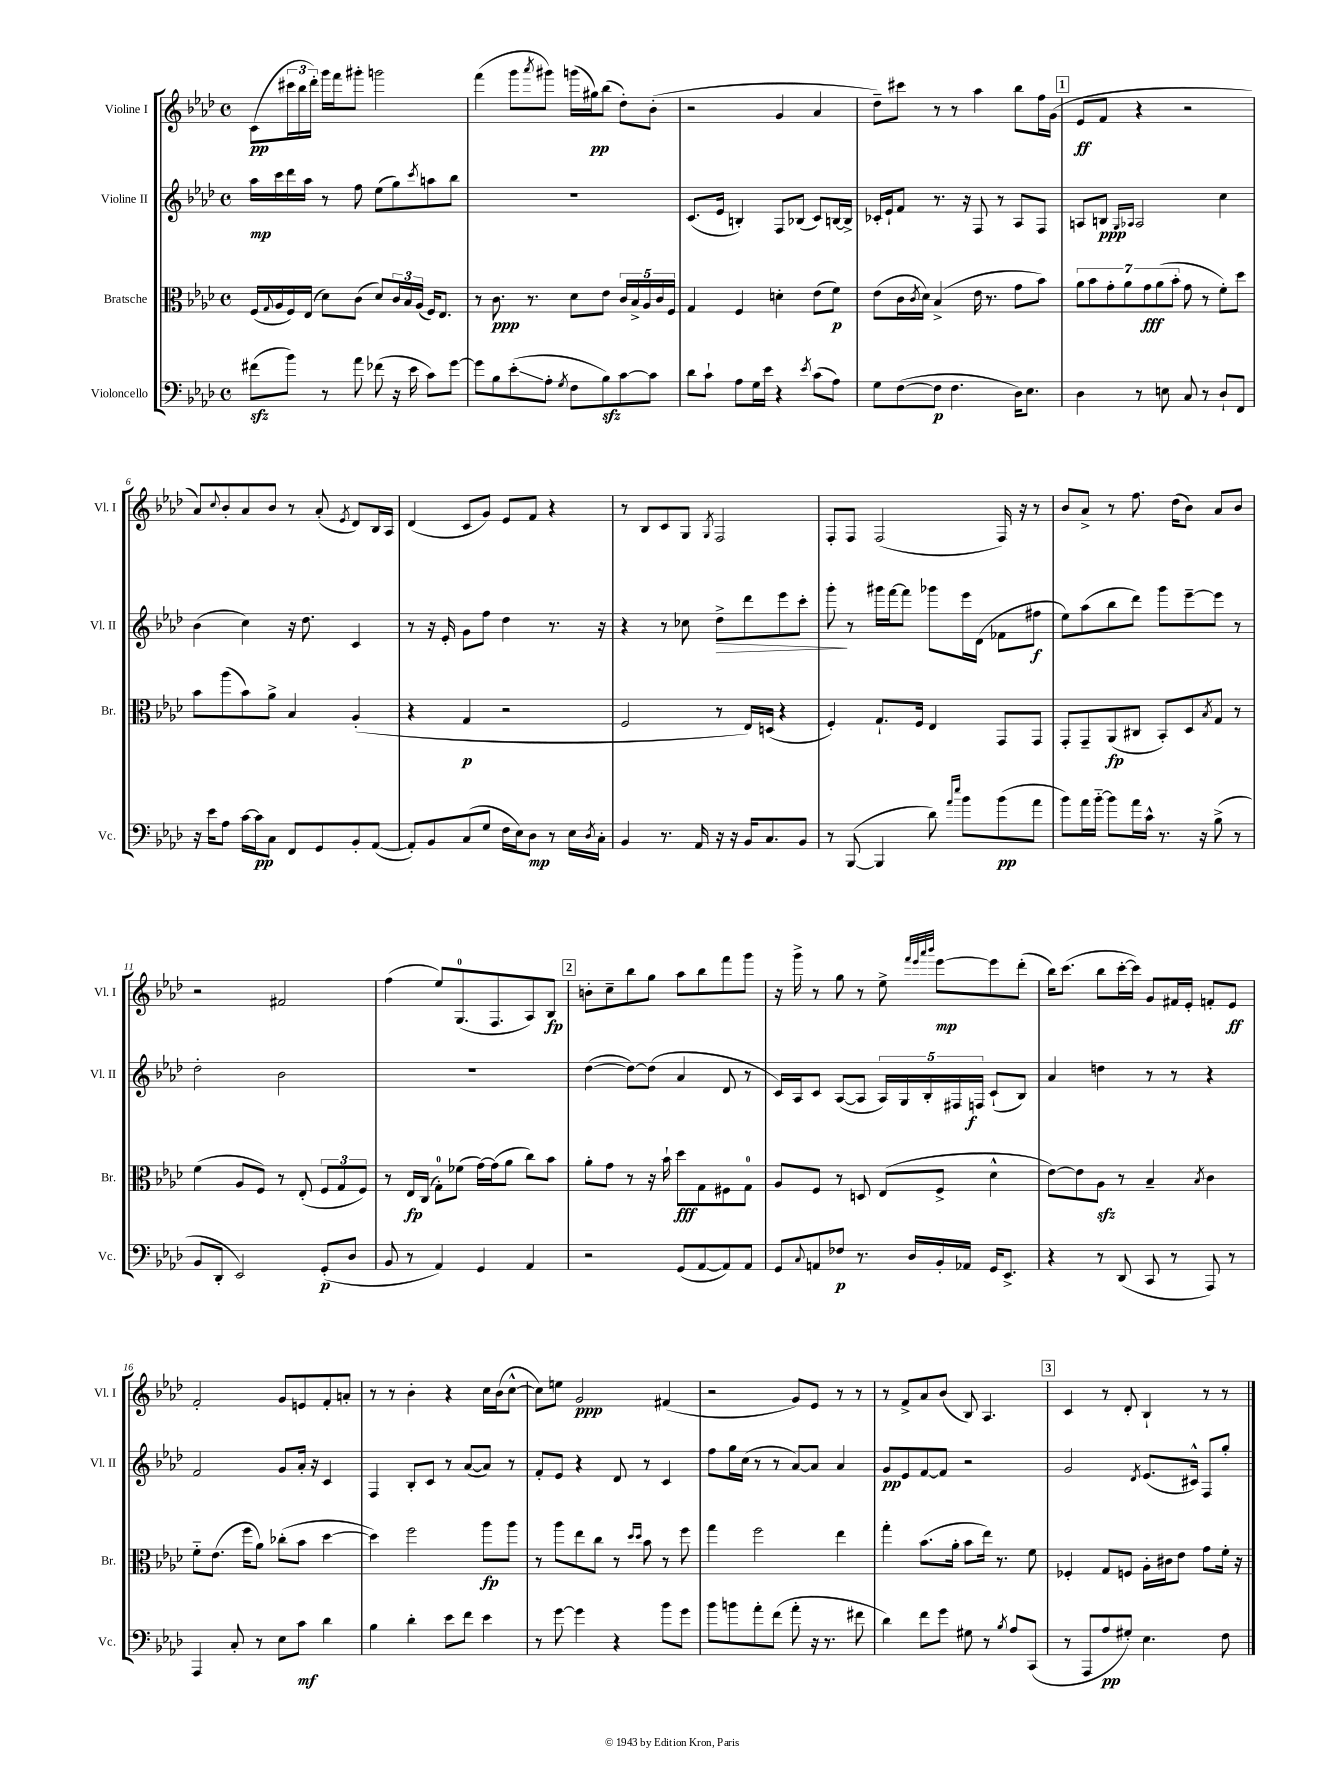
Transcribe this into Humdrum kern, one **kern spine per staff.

**kern	**kern	**kern	**kern
*staff4	*staff3	*staff2	*staff1
*clefF4	*clefC3	*clefG2	*clefG2
*k[b-e-a-d-]	*k[b-e-a-d-]	*k[b-e-a-d-]	*k[b-e-a-d-]
*M4/4	*M4/4	*M4/4	*M4/4
*met(c)	*met(c)	*met(c)	*met(c)
(8f#\L	(16F/LL	16aa-\LL	(8c\L
.	8qqG/	.	.
.	16A-/	16ccc\	.
8b-\J)	16F/)	16ddd-\	24ccc#\L
.	.	.	24bb-\
.	(16E-/JJ	16aa-\JJ	.
.	.	.	24ddd-'\JJ)
8r	8d-\L)	8r	16ggg\LL
.	.	.	16fff\J
8a-\	(8c\J	8ff\	8ggg#'\J
(8f-\	8d-/L)	(8ee-\L	2ggg\
16r	24c/L	8gg\)	.
.	24B-/	.	.
16e-\	.	.	.
.	(24A-/JJ	.	.
.	.	8qccc/	.
8c\L)	16F/LK)	8aa\	.
.	8.E-/J	.	.
[8g\J	.	8bb-\J	.
=	=	=	=
8g\]L	8r	1r	(4fff\
8B-\	8.c\	.	.
(8e-'\	.	.	8ggg\L
.	8.r	.	.
.	.	.	8qaaa-/
8A-'\J	.	.	8ggg#\J)
8qG/	.	.	.
8F\L	8d-\L	.	(16ggg\LL
.	.	.	16gg#\J)
8B-\)	8e-\J	.	(8bb-\J
[8c\	20c/LL	.	8dd-'\L)
.	20B-^/	.	.
.	20A-/	.	.
8c\]J	.	.	(8b-'\J
.	20c/	.	.
.	20F/JJ	.	.
=	=	=	=
8d-\L	4G/	(8.c/L	2r
8c`\J	.	.	.
.	.	16e-/Jk	.
8A-\L	4F/	4B'/)	.
16G\L	.	.	.
16e-\JJ	.	.	.
4r	4d'\	8F/L	4g/
.	.	(8B-/J	.
8qe-/	.	.	.
(8c\L	(8e-\L	8c/L)	4a-/
8A-\J)	8f\J)	[16B/L	.
.	.	16B^/]JJ	.
=	=	=	=
8G\L	(8e-\L	16c-'/LL	8dd-~\L)
.	.	16e-`/J	.
([8F\	16c\L	8f/J	8ccc#\J
.	8qc/	.	.
.	16d-\JJ)	.	.
8F\]J	(4B-^/	8.r	8r
4.F\	.	.	8r
.	.	16r	.
.	16e-\	8F/	4aa-\
.	8.r	.	.
.	.	8r	.
16D-\LK)	8g\L	8A-/L	8bb-\L
8.E-\J	.	.	.
.	8b-\J)	8F/J	16ff\L
.	.	.	(16g\JJ
=	=	=	=
4D-\	14a-\L	8A/L	8e-/L
.	14b-\	.	.
.	.	8B/J	8f/J
.	14g'\	.	.
.	14a-\	.	.
.	.	16qqG/LL	.
.	.	16qqA-/JJ	.
8r	.	2A-/	4r
.	14g\	.	.
.	(14a-\	.	.
8E\	.	.	.
.	14b-'\J	.	.
8C/	8g\	.	2r
8r	8r	.	.
8D-`/L	8f'\L)	4cc\	.
8FF/J	8dd-\J	.	.
=	=	=	=
16r	8b-\L	(4b-\	8a-/L)
16e-\LK	.	.	.
.	.	.	8qqcc/
8A-\J	(8aa-\	.	8b-'/
[16c\LL	8b-\)	4cc\)	8a-/
16c\]J	.	.	.
8C\J	8a-^\J	.	8b-/J
8FF/L	4B-/	16r	8r
.	.	8.dd-\	.
8GG/	.	.	(8a-'/
.	.	.	8qe-/
8BB-'/	(4A-'/	4c/	8d-/L)
([8AA-/J	.	.	16B-/L
.	.	.	16A-/JJ
=	=	=	=
8AA-'/]L)	4r	8r	(4d-/
8BB-/	.	16r	.
.	.	16e-'/	.
(8C/	4G/	8g\L	8c/L
8G/J	.	8ff\J	8g/J)
16F\LL	2r	4dd-\	8e-/L
16E-\J)	.	.	.
8D-\J	.	.	8f/J
8r	.	8.r	4r
16E-\LL	.	.	.
8qD-/	.	.	.
16C'\JJ	.	16r	.
=	=	=	=
4BB-/	2F/	4r	8r
.	.	.	8B-/L
8.r	.	8r	8c/
.	.	8cc-\	8G/J
16AA-/	.	.	.
.	.	.	8qG/
16r	8r	8dd-^\L	2F/
16r	.	.	.
16BB-/LK	16E-/LL)	8ddd-\	.
8.C/	(16D/JJ	.	.
.	4r	8eee-\	.
8BB-/J	.	8ccc'\J	.
=	=	=	=
8r	4F'/)	8ggg'\	8F'/L
([8BBB-/	.	8r	8F/J
4BBB-/]	8.G`/L	16ggg#\LL	(2F/
.	.	[16fff\J	.
.	.	8fff\]J	.
.	16F/Jk	.	.
8d-\)	4E-/	8ggg-\L	.
16qqa-/LL	.	.	.
16qqee-/JJ	.	.	.
8b-\L	.	16eee-\L	.
.	.	(16d-\JJ	.
(8b-\	8GG/L	8f-\L	16F/)
.	.	.	16r
8a-\J	8GG/J	8ff#\J	8r
=	=	=	=
8b-\L)	8GG'/L	8ee-\L)	8b-/L
16a-\L	8GG~/	(8aa-\	8a-^/J
[16b-'~\JJ	.	.	.
8b-\]L	(8AA-/	8bb-\	8r
16a-\L	8C#/J	8ddd-\J)	8.ff\
16c^^\JJ	.	.	.
8.r	8BB-'/L)	8ggg\L	.
.	.	.	(16dd-\LK
.	8D-/	[8eee-~\	8b-\J)
16r	.	.	.
.	8qB-/	.	.
(8B-^\	8G/J	8eee-\]J	8a-/L
8r	8r	8r	8b-/J
=	=	=	=
8BB-/L	(4f\	2dd-'\	2r
8DD-'/J	.	.	.
2EE-/)	8A-/L	.	.
.	8F/J)	.	.
.	8r	2b-\	2f#/
.	(8E-'/	.	.
(8GG'/L	12F/L	.	.
.	12G/	.	.
8D-/J	.	.	.
.	12F/J)	.	.
=	=	=	=
8BB-/	8r	1r	(4ff\
8r	16E-/LL	.	.
.	(16C/JJ	.	.
4AA-/)	8G'\L)	.	8ee-/L)
.	(8f-\J	.	(8.G/
4GG/	[16g\LL)	.	.
.	(16g\]J	.	8.F/
.	8a-\J	.	.
4AA-/	8cc\L)	.	8A-/)
.	8b-\J	.	8B-/J
=	=	=	=
2r	8a-'\L	([4dd-\	8b'\L
.	8g\J	.	8cc~\
.	8r	8dd-\_L)	8bb-\
.	16r	(8dd-\]J	8gg\J
.	16b-`\	.	.
(8GG/L	8dd-\L	4a-/	8aa-\L
[8AA-/	8G\	.	8bb-\
8AA-/])	8F#\	8d-/	8fff\
8AA-/J	8G\J	8r	8ggg\J
=	=	=	=
8GG/L	8A-/L	16c/LL)	16r
.	.	16A-/J	16ggg^\
8qqC/	.	.	.
8AA/	8F/J	8c/J	8r
8F-/J	8r	([8A-/L	8gg\
8.r	8D/	8A-/]J	8r
.	(8E-/L	20A-/LL)	8ee-^\
.	.	20G/	.
16D-/LL	.	.	.
.	.	20B-'/	.
.	.	.	32qqfff/LLL
.	.	.	32qqeee-/
.	.	.	32qqaaa-/
.	.	.	32qqbbb-/JJJ
16BB-'/	8F^/J	.	[8eee-\L
.	.	20F#/	.
16AA-/JJ	.	.	.
.	.	20F/JJ	.
16GG/LK	4d-^^\	(8c`/L	8eee-\]
8.EE-^/J	.	.	.
.	.	8B-/J)	(8ddd-'\J
=	=	=	=
4r	[8e-\L)	4a-/	16bb-\LK)
.	.	.	(8.ccc\J
.	8e-\]	.	.
8r	8A-\J	4dd\	8bb-\L
(8DD-/	8r	.	[16ccc'\L
.	.	.	16ccc\]JJ)
8CC/	4B-~/	8r	8g/L
8r	.	8r	16f#/L
.	.	.	16e-'/JJ
.	8qB-/	.	.
8AAA-/)	4c\	4r	8f'/L
8r	.	.	8e-/J
=	=	=	=
4AAA-/	8f'~\L	2f/	2f'/
.	(8.e-\J	.	.
8C'/	.	.	.
.	16ff\LK	.	.
8r	8a-\J)	.	.
8E-\L	(8cc-'\L	8g/L	8g/L
8c\J	8b-\J	16a-'/Jk	8e/
.	.	16r	.
4d-\	[4dd-\	4c/	8f'/
.	.	.	8a'/J
=	=	=	=
4B-\	4dd-\])	4F/	8r
.	.	.	8r
4d-'\	2ff\	8B-'/L	4b-'\
.	.	8c/J	.
8e-\L	.	8r	4r
8f\J	.	([8a-/L	.
4e-\	8aa-\L	8a-/]J)	16cc\LL
.	.	.	(16b-\J
.	8aa-\J	8r	[8cc^^\J
=	=	=	=
8r	8r	8f'/L	8cc\]L)
[8g\	8aa-\L	8e-/J	8ee\J
4g\]	8ee-\	4r	2g/
.	8cc\J	.	.
4r	8r	8d-/	.
.	16qqdd-/LL	.	.
.	16qqdd-/JJ	.	.
.	8b-\	8r	.
8b-\L	8r	4c/	(4f#/
8g\J	8ff\	.	.
=	=	=	=
8b-\L	4gg\	8ff\L	2r
8b\	.	16gg\L	.
.	.	(16cc\JJ	.
8a-'\	2ff\	8r	.
(8f\J	.	8r	.
8a-'\	.	[8a-/L)	8g/L)
16r	.	8a-/]J	8e-/J
8.r	.	.	.
.	4ee-\	4a-/	8r
8f#\	.	.	8r
=	=	=	=
4d-\)	4gg'\	8g/L	8r
.	.	8e-/	8f^/L
8f\L	(8.b-\L	[8f/	8a-/
8g\J	.	8f/]J	(8b-/J
.	16a-'\Jk	.	.
8G#\	8b-\L	2r	8B-/)
8r	16ee-\Jk)	.	4.A-/
.	8.r	.	.
8qB-/	.	.	.
8A-/L	.	.	.
(8CC/J	8f\	.	.
=	=	=	=
8r	4F-'/	2g/	4c/
8AAA-/L	.	.	.
8A-/	8G/L	.	8r
8G#'/J)	8F/J	.	8d-'/
.	.	8qd-/	.
4.E-\	16A-'\LL	(8.e-/L	4B-`/
.	16c#\J	.	.
.	8e-\J	.	.
.	.	16c#^^/Jk)	.
.	8g\L	8F/L	8r
8F\	16f'\Jk	8gg'/J	8r
.	16r	.	.
==	==	==	==
*-	*-	*-	*-
